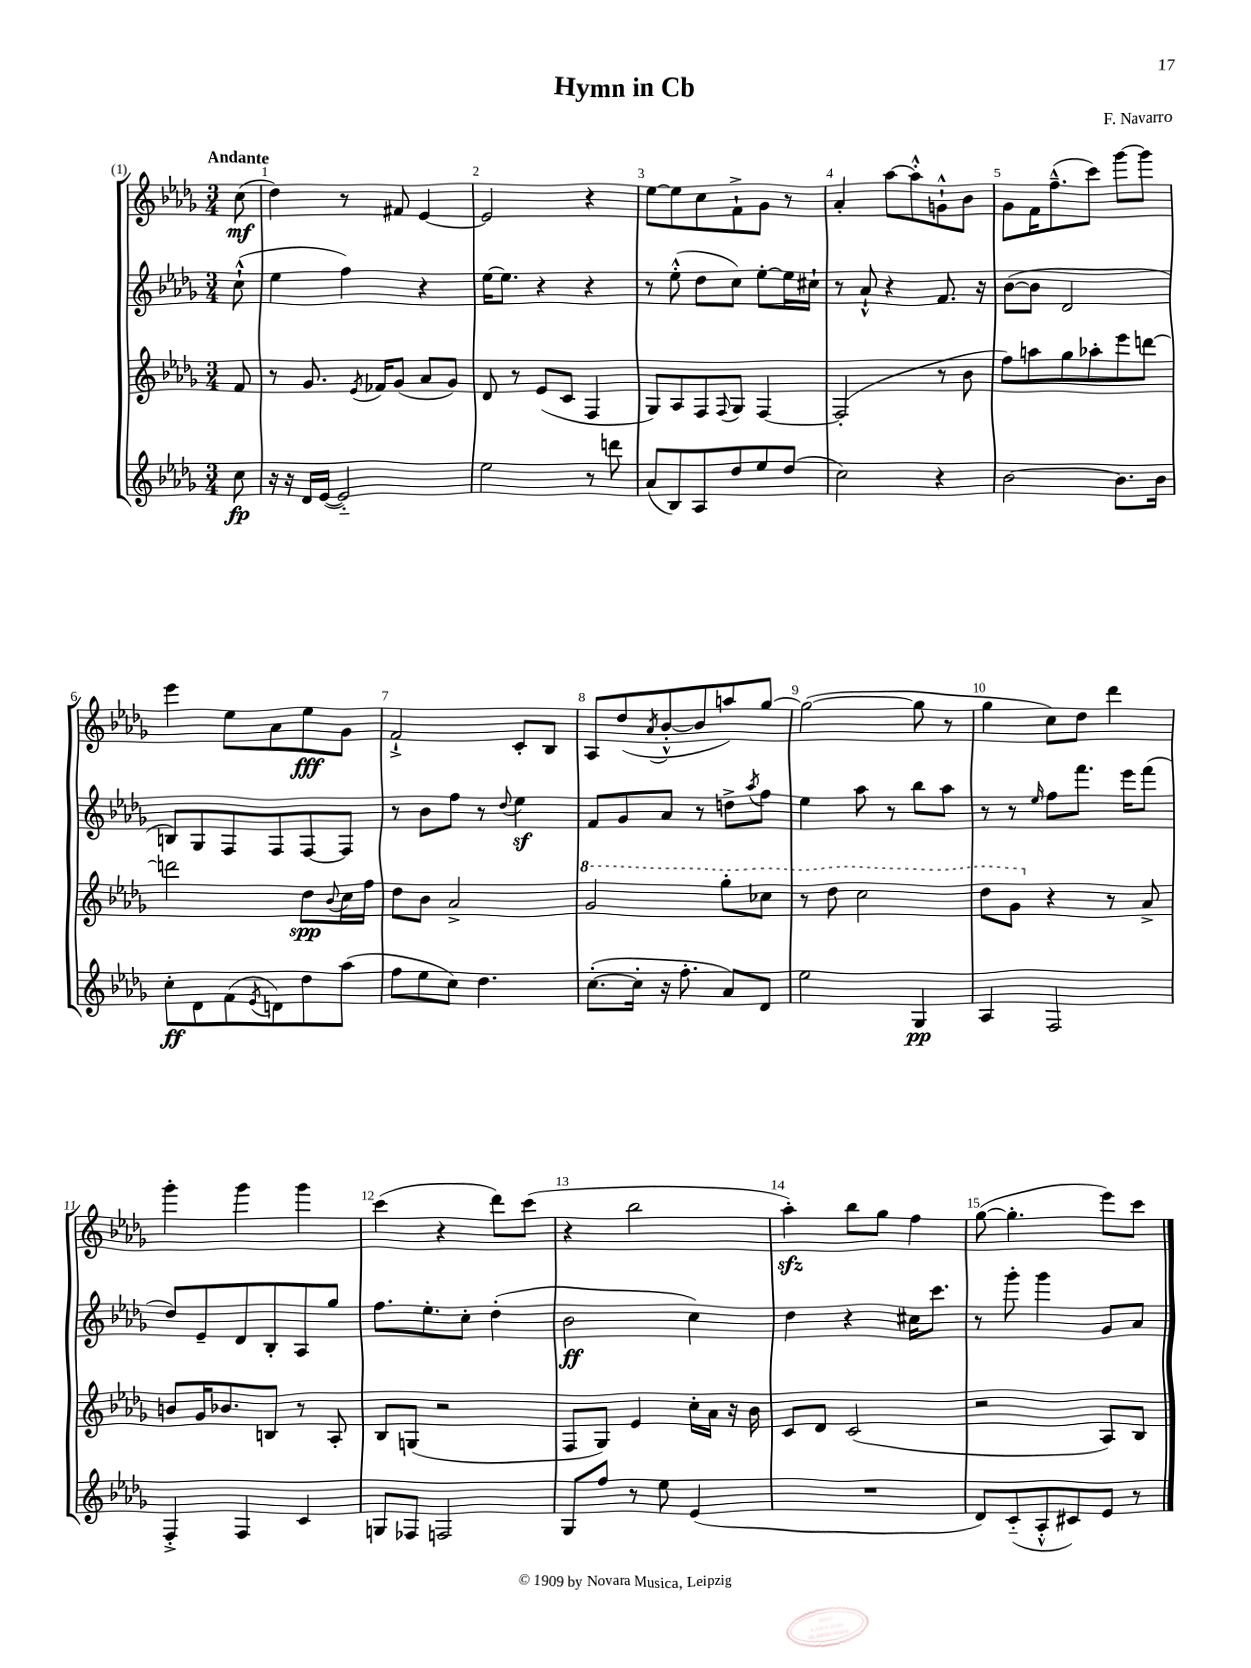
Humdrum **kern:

**kern	**dynam	**kern	**dynam	**kern	**dynam	**kern	**dynam
*part4	*part4	*part3	*part3	*part2	*part2	*part1	*part1
*staff4	*staff4	*staff3	*staff3	*staff2	*staff2	*staff1	*staff1
*clefG2	*	*clefG2	*	*clefG2	*	*clefG2	*
*k[b-e-a-d-g-]	*	*k[b-e-a-d-g-]	*	*k[b-e-a-d-g-]	*	*k[b-e-a-d-g-]	*
*M3/4	*	*M3/4	*	*M3/4	*	*M3/4	*
=	=	=	=	=	=	=	=
!	!	!	!	!	!	!LO:TX:a:B:t=Andante	!
8cc\	fp	8f/	.	(8cc`^^\	.	(8cc\	mf
=1	=1	=1	=1	=1	=1	=1	=1
16r	.	8r	.	4ee-\	.	4dd-\)	.
16r	.	.	.	.	.	.	.
16d-/LL	.	8.g-/	.	.	.	.	.
([16e-/JJ	.	.	.	.	.	.	.
2e-/])	.	.	.	4ff\)	.	8r	.
.	.	8qe-/	.	.	.	.	.
.	.	16f-X/KL	.	.	.	.	.
.	.	(8g-/J	.	.	.	8f#X/	.
.	.	8a-/L	.	4r	.	[4e-/	.
.	.	8g-/J)	.	.	.	.	.
=2	=2	=2	=2	=2	=2	=2	=2
2ee-\	.	8d-/	.	[16ee-\KL	.	2e-/]	.
.	.	.	.	8.ee-\J]	.	.	.
.	.	8r	.	.	.	.	.
.	.	(8e-/L	.	4r	.	.	.
.	.	8c/J	.	.	.	.	.
8r	.	4F/	.	4r	.	4r	.
8dddn\	.	.	.	.	.	.	.
=3	=3	=3	=3	=3	=3	=3	=3
(8a-/L	.	8G-/L)	.	8r	.	[8ee-\L	.
8B-/)	.	8A-/	.	(8ee-'^^\	.	8ee-\]	.
8A-/	.	8F/	.	8dd-\L	.	8cc\	.
.	.	8qqF/	.	.	.	.	.
8dd-/	.	8G-/J	.	8cc\J)	.	8f`^\	.
8ee-/	.	[4F/	.	[8ee-'\L	.	8g-\J	.
(8dd-/J	.	.	.	16ee-\L]	.	8r	.
.	.	.	.	16cc#X`\JJ	.	.	.
=4	=4	=4	=4	=4	=4	=4	=4
2cc\)	.	(2F'/]	.	8r	.	4a-'/	.
.	.	.	.	8a-`^^/	.	.	.
.	.	.	.	4r	.	[8aa-\L	.
.	.	.	.	.	.	8aa-'^^\]	.
4r	.	8r	.	8.f/	.	8gn`^^\	.
.	.	8b-\	.	.	.	8b-\J	.
.	.	.	.	16r	.	.	.
=5	=5	=5	=5	=5	=5	=5	=5
[2b-\	.	8ff\L)	.	([8b-\L	.	8g-\L	.
.	.	8aan\	.	8b-\J]	.	16f\K	.
.	.	.	.	.	.	(8.ff~^^\	.
.	.	8gg-\	.	2d-/	.	.	.
.	.	8aa-X'\	.	.	.	8ccc\J)	.
8.b-\L]	.	8eee-\	.	.	.	[8ggg-\L	.
.	.	[8dddn\J	.	.	.	8ggg-\J]	.
16b-\Jk	.	.	.	.	.	.	.
!!LO:LB:g=z
=6	=6	=6	=6	=6	=6	=6	=6
8cc'\L	ff	2dddn\]	.	8Bn/L)	.	4eee-\	.
8d-\	.	.	.	8G-/	.	.	.
(8f\	.	.	.	8F/	.	8ee-\L	.
8qe-/	.	.	.	.	.	.	.
8dn\)	.	.	.	8F/	.	8a-\	.
8dd-\	.	8dd-\L	spp	[8F/	.	8ee-\	fff
.	.	8qqb-/	.	.	.	.	.
(8aa-\J	.	16cc\L	.	8F/J]	.	8g-\J	.
.	.	16ff\JJ	.	.	.	.	.
=7	=7	=7	=7	=7	=7	=7	=7
8ff\L	.	8dd-\L	.	8r	.	2f`^/	.
8ee-\	.	8b-\J	.	8b-\L	.	.	.
8cc\J)	.	2a-^/	.	8ff\J	.	.	.
4.dd-\	.	.	.	8r	.	.	.
.	.	.	.	8qqdd-/	.	.	.
.	.	.	.	4ee-z\	.	8c'/L	.
.	.	.	.	.	.	8B-/J	.
=8	=8	=8	=8	=8	=8	=8	=8
*	*	*8va	*	*	*	*	*
([8.cc'\L	.	2gg-/	.	8f/L	.	8A-/L	.
.	.	.	.	8g-/	.	(8dd-/	.
16cc'\Jk]	.	.	.	.	.	.	.
.	.	.	.	.	.	8qa-/	.
16r	.	.	.	8a-/J	.	[8b-'^^/	.
8.ff'\	.	.	.	.	.	.	.
.	.	.	.	8r	.	8b-/]	.
8a-/L)	.	8ggg-'\L	.	8ddn^\L	.	8aan/)	.
.	.	.	.	8qaa-/	.	.	.
8d-/J	.	8ccc-X\J	.	8ff\J	.	[8gg-/J	.
=9	=9	=9	=9	=9	=9	=9	=9
2ee-\	.	8r	.	4ee-\	.	(2gg-\_	.
.	.	8ddd-\	.	.	.	.	.
.	.	2ccc\	.	8aa-\	.	.	.
.	.	.	.	8r	.	.	.
4G-/	pp	.	.	8bb-\L	.	8gg-\]	.
.	.	.	.	8aa-\J	.	8r	.
=10	=10	=10	=10	=10	=10	=10	=10
4A-/	.	8ddd-\L	.	8r	.	4gg-\	.
.	.	8gg-\J	.	8r	.	.	.
.	.	.	.	16qqee-/	.	.	.
*	*	*X8va	*	*	*	*	*
2F/	.	4r	.	8ff\L	.	8cc\L)	.
.	.	.	.	8.fff\J	.	8dd-\J	.
.	.	8r	.	.	.	4ddd-\	.
.	.	.	.	16eee-\KL	.	.	.
.	.	8a-^/	.	(8fff\J	.	.	.
!!LO:LB:g=z
=11	=11	=11	=11	=11	=11	=11	=11
4F'^/	.	8bn/L	.	8dd-/L)	.	4ggg-'\	.
.	.	16g-/K	.	8e-~/	.	.	.
.	.	8.b-X/	.	.	.	.	.
4F/	.	.	.	8d-/	.	4ggg-\	.
.	.	8Bn/J	.	8B-'/	.	.	.
4c/	.	8r	.	8A-/	.	4ggg-\	.
.	.	8A-'/	.	8gg-/J	.	.	.
=12	=12	=12	=12	=12	=12	=12	=12
8Gn/L	.	8B-/L	.	8.ff\L	.	(4ccc\	.
8F-X/J	.	(8Gn/J	.	.	.	.	.
.	.	.	.	8.ee-'\	.	.	.
2Fn/	.	2r	.	.	.	4r	.
.	.	.	.	8cc'\J	.	.	.
.	.	.	.	(4dd-'\	.	8ddd-\L)	.
.	.	.	.	.	.	(8ccc\J	.
=13	=13	=13	=13	=13	=13	=13	=13
8G-/L	.	8F/L	.	2b-\	ff	4r	.
8ff/J	.	8G-/J)	.	.	.	.	.
8r	.	4e-/	.	.	.	2bb-\	.
8ee-\	.	.	.	.	.	.	.
(4e-/	.	16cc'\LL	.	4cc\)	.	.	.
.	.	16a-\JJ	.	.	.	.	.
.	.	16r	.	.	.	.	.
.	.	16b-\	.	.	.	.	.
=14	=14	=14	=14	=14	=14	=14	=14
2.r	.	8c/L	.	4dd-\	.	4aa-zz'\)	.
.	.	8d-/J	.	.	.	.	.
.	.	(2c/	.	4r	.	8bb-\L	.
.	.	.	.	.	.	8gg-\J	.
.	.	.	.	16cc#X\KL	.	4ff\	.
.	.	.	.	8.ccc\J	.	.	.
=15	=15	=15	=15	=15	=15	=15	=15
8d-/L)	.	2r	.	8r	.	([8gg-\	.
(8c/	.	.	.	8ggg-'\	.	4.gg-'\]	.
8A-'^^/	.	.	.	4ggg-\	.	.	.
8c#X/)	.	.	.	.	.	.	.
8e-/J	.	8A-/L)	.	8g-/L	.	8eee-\L)	.
8r	.	8B-/J	.	8a-/J	.	8ccc\J	.
==	==	==	==	==	==	==	==
*-	*-	*-	*-	*-	*-	*-	*-
